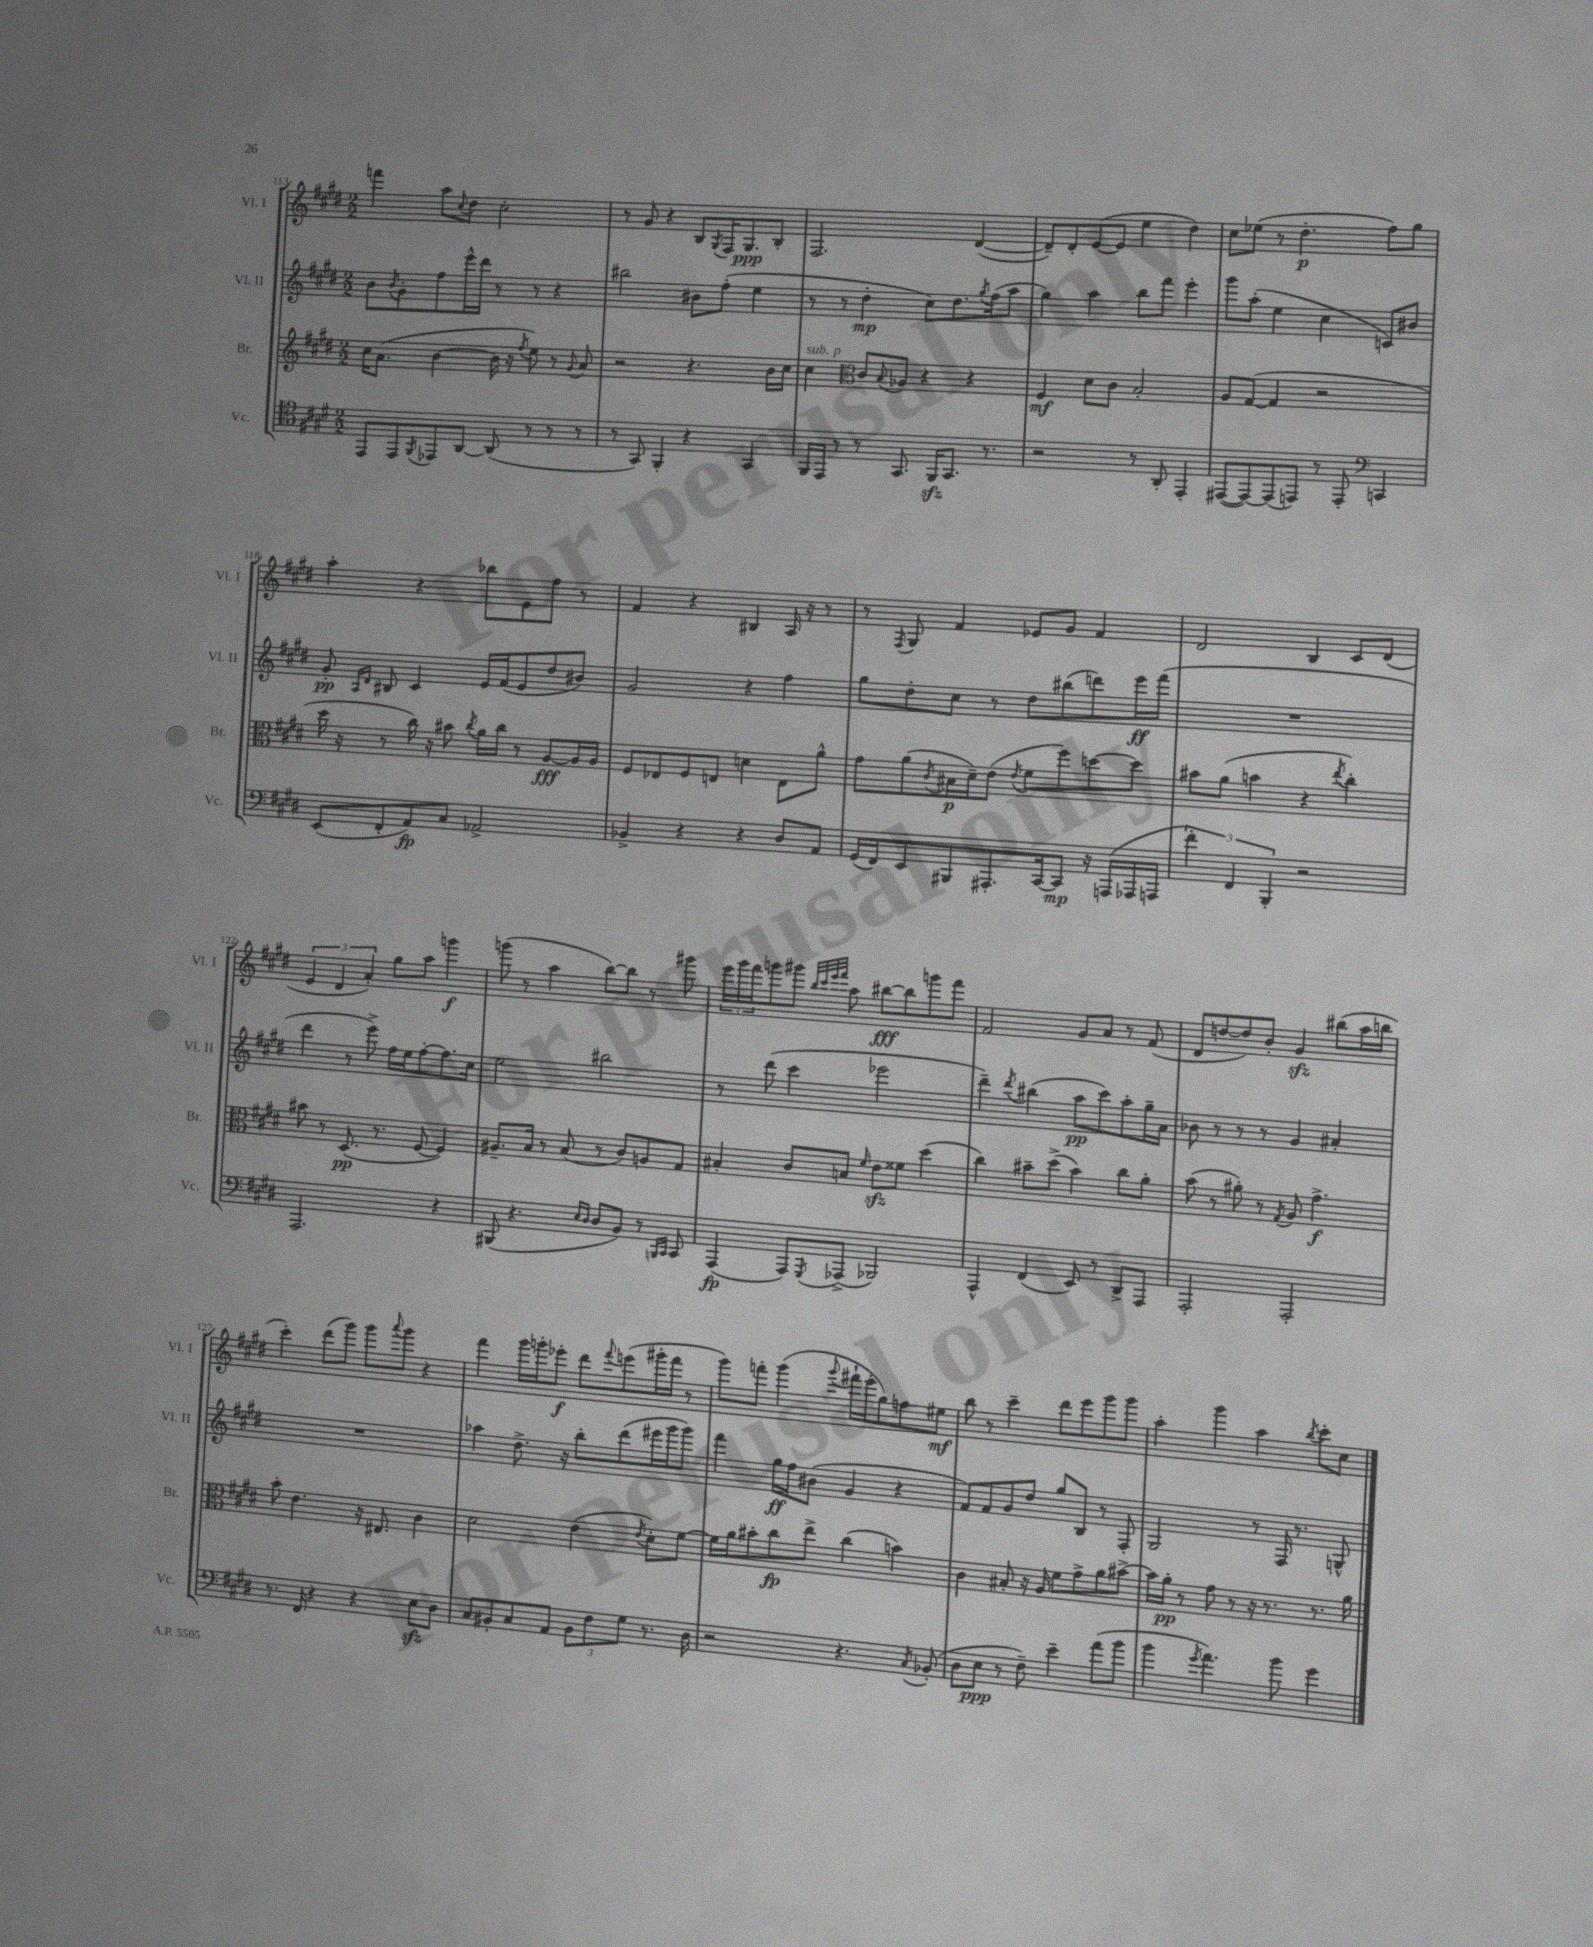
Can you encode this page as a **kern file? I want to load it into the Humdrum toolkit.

**kern	**dynam	**kern	**dynam	**kern	**dynam	**kern	**dynam
*part4	*part4	*part3	*part3	*part2	*part2	*part1	*part1
*staff4	*staff4	*staff3	*staff3	*staff2	*staff2	*staff1	*staff1
*I"Vc.	*	*I"Br.	*	*I"Vl. II	*	*I"Vl. I	*
*I'Vc.	*	*I'Br.	*	*I'Vl. II	*	*I'Vl. I	*
*clefC4	*	*clefG2	*	*clefG2	*	*clefG2	*
*k[f#c#g#d#]	*	*k[f#c#g#d#]	*	*k[f#c#g#d#]	*	*k[f#c#g#d#]	*
*M2/2	*	*M2/2	*	*M2/2	*	*M2/2	*
=113	=113	=113	=113	=113	=113	=113	=113
8EE/L	.	16cc#\KL	.	8b\L	.	4fffn\	.
.	.	(8.a\J	.	.	.	.	.
.	.	.	.	8qb/	.	.	.
8EE/	.	.	.	8g#'\	.	.	.
8qFF#/	.	.	.	.	.	.	.
8EE-X/	.	[4b\	.	8ff#\	.	8aa\L	.
.	.	.	.	.	.	8qqcc#/	.
[8AA/J	.	.	.	16eee^^\L	.	8dd#\J	.
.	.	.	.	16ddd#\JJ	.	.	.
(8AA/]	.	16b\]	.	8r	.	2cc#'\	.
.	.	16r	.	.	.	.	.
.	.	8qff#/	.	.	.	.	.
8r	.	8ee\)	.	8r	.	.	.
8r	.	8r	.	4r	.	.	.
.	.	8qqg#/	.	.	.	.	.
8r	.	8a/	.	.	.	.	.
=114	=114	=114	=114	=114	=114	=114	=114
8r	.	2r	.	2bb#X\	.	8r	.
8GG#/)	.	.	.	.	.	8g#/	.
4FF#'/	.	.	.	.	.	4r	.
4r	.	4.r	.	8b#X\L	.	8B/L	.
.	.	.	.	.	.	8qG#/	.
.	.	.	.	(8ff#'\J	.	16F#/K	.
.	.	.	.	.	.	8.G#/	ppp
4GG#/	.	.	.	4ee\	.	.	.
.	.	16b\LL	.	.	.	8B'/J	.
.	.	16cc#\JJ	.	.	.	.	.
=115	=115	=115	=115	=115	=115	=115	=115
!	!	!LO:TX:a:i:t=sub. p	!	!	!	!	!
16FF#/LL	.	4cc#\	.	8r	.	2.F#/	.
16EE/JJ	.	.	.	.	.	.	.
8r	.	.	.	8r	.	.	.
*	*	*clefC3	*	*	*	*	*
8r	.	8c#/L	.	4dd#'\	mp	.	.
.	.	8qqB/	.	.	.	.	.
8.GG#/	.	8A-X/J	.	.	.	.	.
.	.	4r	.	8cc#\L)	.	.	.
16FF#zz/KL	.	.	.	.	.	.	.
8.GG#/J	.	.	.	8.dd#\	.	.	.
.	.	4r	.	.	.	([4d#/	.
.	.	.	.	8qgg#/	.	.	.
8.r	.	.	.	(16ff#\k	.	.	.
.	.	.	.	8aa\J	.	.	.
=116	=116	=116	=116	=116	=116	=116	=116
2r	.	4F#/	mf	4gg#\)	.	8d#~/L])	.
.	.	.	.	.	.	8d#'/	.
.	.	8d#\L	.	4aa\	.	([8e/	.
.	.	8c#\J	.	.	.	8e/J]	.
8r	.	2B'/	.	8bb\L	.	4ee\	.
8AA'/	.	.	.	8fff#\J	.	.	.
4EE'/	.	.	.	4eee'\	.	4dd#\)	.
=117	=117	=117	=117	=117	=117	=117	=117
([8EE#X/L	.	8A/L	.	8ggg#\L	.	8cc#\L	.
8EE#/_)	.	([8G#/J	.	(8aa'\J	.	(8ee-X\J	.
(8EE#/]	.	4G#/]	.	4ee\	.	8r	.
8EEn/J)	.	.	.	.	.	4.dd#'\	p
8r	.	2r	.	4cc#\	.	.	.
8EE'/	.	.	.	.	.	.	.
*clefF4	*	*	*	*	*	*	*
4CCn/	.	.	.	8cn/L)	.	8ff#\L)	.
.	.	.	.	8b#X/J	.	8gg#\J	.
!!LO:LB:g=z
=118	=118	=118	=118	=118	=118	=118	=118
(8EE/L	.	16dd#\	.	8g#'/	pp	4aa'\	.
.	.	16r	.	.	.	.	.
.	.	.	.	16qqA/LL	.	.	.
.	.	.	.	16qqd#/JJ	.	.	.
8FF#'/	.	8r	.	8B#X/	.	.	.
8AA/)	fp	16cc#\)	.	4c#/	.	4r	.
.	.	16r	.	.	.	.	.
8C#/J	.	8b#X\	.	.	.	.	.
.	.	8qcc#/	.	.	.	.	.
2AA-X^/	.	16a\LL	.	16e/LL	.	8bb-X\L	.
.	.	16cc#\JJ	.	(16f#/J	.	.	.
.	.	8r	.	8e/	.	8e\	.
.	.	[8A/L	fff	8dd#/	.	8ff#\J	.
.	.	16A/L]	.	8b#X/J)	.	8r	.
.	.	16A/JJ	.	.	.	.	.
=119	=119	=119	=119	=119	=119	=119	=119
4BB-X^/	.	8F#/L	.	2g#/	.	4f#/	.
.	.	8E-X/	.	.	.	.	.
4r	.	8F#/	.	.	.	4r	.
.	.	8En/J	.	.	.	.	.
4r	.	4dn\	.	4r	.	4B#X/	.
8D#/L	.	8E\L	.	4ff#\	.	16A/	.
.	.	.	.	.	.	16r	.
8AA/J	.	8a^^\J	.	.	.	8r	.
=120	=120	=120	=120	=120	=120	=120	=120
(16GG#/LL	.	8g#\L	.	8gg#\L	.	8r	.
16FF#/J)	.	.	.	.	.	.	.
.	.	.	.	.	.	8qF#/	.
8EE/	.	(8a\	.	8dd#'\	.	8G#/	.
.	.	8qc#/	.	.	.	.	.
8BBB#X/	.	16B#X\L	p	8cc#\J	.	4f#/	.
.	.	16d#~\J)	.	.	.	.	.
8.AAA#X'/	.	(8e\J	.	8r	.	.	.
.	.	8qe/	.	.	.	.	.
.	.	8f#\L	.	8dd#\L	.	8e-X/L	.
[16CC#/k	.	.	.	.	.	.	.
8CC#/J]	mp	8ff#\)	.	(8bb#X\	.	8g#/J	.
16r	.	[8ddn\	.	8dddn\)	.	4f#/	.
(16AAAn/LL	.	.	.	.	.	.	.
16AAA-X/	.	8dd\J]	.	16eee\L	ff	.	.
16AAAn/JJ	.	.	.	(16fff#\JJ	.	.	.
=121	=121	=121	=121	=121	=121	=121	=121
6f#'\)	.	8b#X\L	.	1r	.	2d#/	.
.	.	(8a\J	.	.	.	.	.
6FF#/	.	.	.	.	.	.	.
.	.	4bn\	.	.	.	.	.
6BBB'/	.	.	.	.	.	.	.
2r	.	4r	.	.	.	4B/	.
.	.	8qee/	.	.	.	.	.
.	.	4cc#'\)	.	.	.	8c#/L	.
.	.	.	.	.	.	(8d#/J	.
!!LO:LB:g=z
=122	=122	=122	=122	=122	=122	=122	=122
2.AAA/	.	8b#X\	.	4ddd#\	.	6e/	.
.	.	8r	.	.	.	.	.
.	.	.	.	.	.	6d#/	.
.	.	(8.D#/	pp	8r	.	.	.
.	.	.	.	.	.	6a'/)	.
.	.	.	.	8eee^\)	.	.	.
.	.	8.r	.	.	.	.	.
.	.	.	.	16ff#\LL	.	8gg#\L	.
.	.	.	.	16ee\J	.	.	.
.	.	[8F#/	.	[8ff#'\	.	8aa\J	.
4r	.	4F#/])	.	8.ff#\]	.	4gggn\	f
.	.	.	.	16cc#\Jk	.	.	.
=123	=123	=123	=123	=123	=123	=123	=123
(8BBB#X/	.	8.A#X~/L	.	2ee\	.	(8gggn\	.
4.r	.	.	.	.	.	8r	.
.	.	16B/Jk	.	.	.	.	.
.	.	8r	.	.	.	4aa\	.
.	.	(8B/	.	.	.	.	.
16qqE/LL	.	.	.	.	.	.	.
16qqD#/JJ	.	.	.	.	.	.	.
8D#/L	.	8r	.	2bb#X\	.	[8bb\L)	.
8BB/J)	.	8c#/L)	.	.	.	8bb\J]	.
8r	.	8An/	.	.	.	8r	.
16qqBBBn/LL	.	.	.	.	.	.	.
16qqCC#/JJ	.	.	.	.	.	.	.
8CC#/	.	8G#/J	.	.	.	8ggg#X\	.
=124	=124	=124	=124	=124	=124	=124	=124
(4AAA/	fp	4B#X'/	.	8r	.	24eee\LL	.
.	.	.	.	.	.	24ggg#\	.
.	.	.	.	.	.	24fff#\J	.
.	.	.	.	(8ddd#\	.	8gggn\	.
8AAA/L)	.	8c#/L	.	4ccc#\	.	8ggg#X\J	.
.	.	.	.	.	.	32qqbb/LLL	.
.	.	.	.	.	.	32qqccc#/	.
.	.	.	.	.	.	32qqeee/	.
8qGGG#/	.	.	.	.	.	32qqfff#/JJJ	.
(8AAA-X^/J	.	8Bn/J	.	.	.	8aa\	.
.	.	16qqf#/	.	.	.	.	.
2BBB-X/)	.	8ezz\L	.	2eee-X\	.	[8bb#X\L	fff
.	.	8f##X\J	.	.	.	8bb#\]	.
.	.	(4dd#\	.	.	.	8gggn\	.
.	.	.	.	.	.	8fff#\J	.
=125	=125	=125	=125	=125	=125	=125	=125
4AAA^^/	.	4cc#\)	.	4ddd#~\)	.	2f#/	.
.	.	.	.	8qddd#/	.	.	.
(4FF#/	.	8b#X~\L	.	(4bb#X\	.	.	.
.	.	(8dd#^\J	.	.	.	.	.
8EE/)	.	4b#\)	.	8aa\L	pp	8g#/L	.
8r	.	.	.	8ccc#\)	.	8a/J	.
8DD#^/L	.	8cc#\L	.	8aa'\	.	8r	.
8AAA/J	.	8a'\J	.	16gg#~\L	.	(8f#/	.
.	.	.	.	16a\JJ	.	.	.
=126	=126	=126	=126	=126	=126	=126	=126
2AAA'/	.	(8b\	.	8b-X\	.	8d#/L	.
.	.	8r	.	8r	.	[8ddn/	.
.	.	8a#X'\)	.	8r	.	8dd/])	.
.	.	8r	.	8r	.	8b'/J	.
.	.	8qG#/	.	.	.	.	.
2AAA'/	.	8A/	.	4g#/	.	4g#zz/	.
.	.	4.g#^\	f	.	.	.	.
.	.	.	.	4a#X'/	.	(8bb#X\L	.
.	.	.	.	.	.	16aa\L	.
.	.	.	.	.	.	16bbn\JJ	.
!!LO:LB:g=z
=127	=127	=127	=127	=127	=127	=127	=127
8.r	.	8b'\	.	1r	.	4ccc#'\)	.
.	.	4.e\	.	.	.	.	.
16FF#/	.	.	.	.	.	.	.
4r	.	.	.	.	.	(8ddd#\L	.
.	.	.	.	.	.	8ggg#\J)	.
4r	.	16r	.	.	.	8ggg#\L	.
.	.	8.E#X/	.	.	.	.	.
.	.	.	.	.	.	8qqaaa/	.
.	.	.	.	.	.	8ggg#\J	.
8Ezz\L	.	4c#\	.	.	.	4r	.
8D#\J	.	.	.	.	.	.	.
=128	=128	=128	=128	=128	=128	=128	=128
8C#/L	.	2d#\	.	4aa-X\	.	4fff#\	.
8BB#X'/	.	.	.	.	.	.	.
8C#/	.	.	.	8.dd#^\	.	16ggg#\LL	.
.	.	.	.	.	.	16gggn'\J	.
8AA/J	.	.	.	.	.	8eee-X'\J	f
.	.	.	.	16r	.	.	.
12BB#\L	.	(4e\	.	8bb'\L	.	8ddd#\L	.
12F#\	.	.	.	.	.	.	.
.	.	.	.	.	.	8qqfff#/	.
.	.	.	.	(8ddd#\	.	(8eeen\	.
12G#\J	.	.	.	.	.	.	.
.	.	8qe/	.	.	.	.	.
8.r	.	8d#'\L)	.	16eee#X\L	.	16ggg#X'\L	.
.	.	.	.	16ggg#\J	.	16fff#\JJ	.
.	.	[8f#\J	.	8ggg#\J)	.	8r	.
16D#\	.	.	.	.	.	.	.
=129	=129	=129	=129	=129	=129	=129	=129
2r	.	16f#\LL]	.	4fff#\	.	8ggg#\L)	.
.	.	16a\J	.	.	.	.	.
.	.	8b#X'\	.	.	.	8fffn'\J	.
.	.	8cc#\	fp	16gg#\LL	ff	(4ggg#\	.
.	.	.	.	16ff#\J	.	.	.
.	.	8ee^\J	.	(8b#X\J	.	.	.
.	.	.	.	.	.	8qqggg#/	.
4.r	.	(4cc#\	.	4g#/	.	16fff#X`\LL	.
.	.	.	.	.	.	16eee'\J	.
.	.	.	.	.	.	8gg#\)	.
.	.	4bn\)	.	4r	.	8ffn\	.
8qC#/	.	.	.	.	.	.	.
(8BB-X'/	.	.	.	.	.	8ee#X\J	mf
=130	=130	=130	=130	=130	=130	=130	=130
8D#\L	.	4c#\	.	8f#/L)	.	8bb\	.
8E\J	ppp	.	.	8f#/	.	8r	.
8r	.	8B#X'/	.	8g#/	.	4ccc#~\	.
8F#~\)	.	16r	.	8dd#/J	.	.	.
.	.	16A/	.	.	.	.	.
4e~\	.	8f#\L	.	8gg#/L	.	8ddd#\L	.
.	.	8g#^\	.	8B/J	.	8eee\	.
(8a\L	.	8a\	.	8r	.	8ggg#\	.
8b\J	.	[8b#X^\J	.	8F#'/	.	8ggg#\J	.
=131	=131	=131	=131	=131	=131	=131	=131
4b\	.	16b#\LL]	.	2G#/	.	4aa'\	.
.	.	16a'\JJ	pp	.	.	.	.
.	.	8r	.	.	.	.	.
8qg#/	.	.	.	.	.	.	.
4.a\)	.	8g#\	.	.	.	4ggg#\	.
.	.	8r	.	.	.	.	.
.	.	16r	.	8r	.	4aa\	.
.	.	8.r	.	.	.	.	.
8b\	.	.	.	16F#/	.	.	.
.	.	.	.	8.r	.	.	.
.	.	.	.	.	.	8qbb/	.
4g#\	.	8.r	.	.	.	8ccc#'\L	.
.	.	.	.	8Gn^^/	.	8cc#\J	.
.	.	16a\	.	.	.	.	.
==	==	==	==	==	==	==	==
*-	*-	*-	*-	*-	*-	*-	*-
